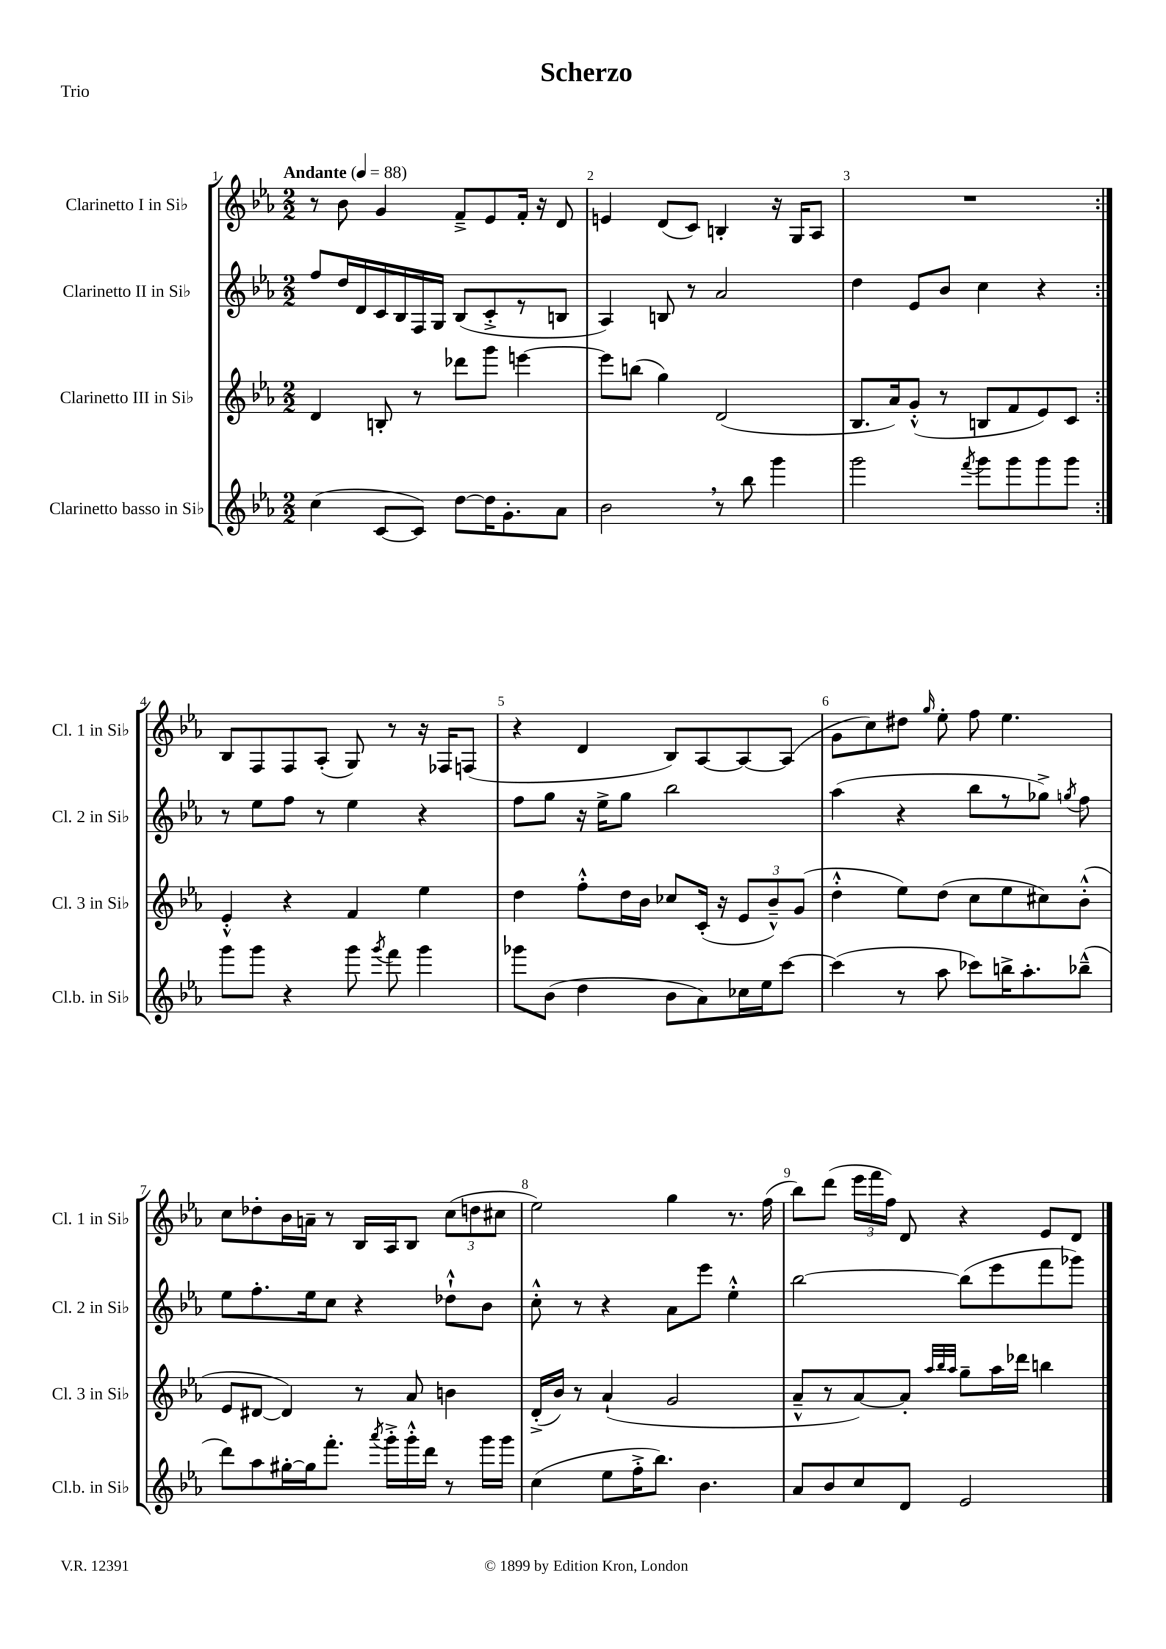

**kern	**kern	**kern	**kern
*staff4	*staff3	*staff2	*staff1
*clefG2	*clefG2	*clefG2	*clefG2
*k[b-e-a-]	*k[b-e-a-]	*k[b-e-a-]	*k[b-e-a-]
*M2/2	*M2/2	*M2/2	*M2/2
*MM88	*MM88	*MM88	*MM88
(4cc	4d	8ff	8r
.	.	16dd	8b-
.	.	16d	.
[8c	8B'	16c	4g
.	.	16B-	.
8c])	8r	16F	.
.	.	16G	.
[8dd	8ddd-	(8B-	8f~^
16dd]	8ggg	8c'^	8e-
8.g'	.	.	.
.	[4eee	8r	16f'
.	.	.	16r
8a-	.	8B	8d
=	=	=	=
2b-	8eee]	4A-)	4e
.	(8bb	.	.
.	4gg)	8B	(8d
.	.	8r	8c)
8r	(2d	2a-	4B'
8bb-	.	.	.
4ggg	.	.	16r
.	.	.	16G
.	.	.	8A-
=	=	=	=
2ggg	8.B-	4dd	1r
.	16a-)	.	.
.	(8g'^^	8e-	.
.	8r	8b-	.
8qfff	.	.	.
8ggg	8B	4cc	.
8ggg	8f	.	.
8ggg	8e-)	4r	.
8ggg	8c	.	.
=:|!	=:|!	=:|!	=:|!
8ggg	4e-'^^	8r	8B-
8ggg	.	8ee-	8F
4r	4r	8ff	8F
.	.	8r	(8A-'
8ggg	4f	4ee-	8G)
8qggg	.	.	.
8fff	.	.	8r
4ggg	4ee-	4r	16r
.	.	.	16F-
.	.	.	(8F
=	=	=	=
8ggg-	4dd	8ff	4r
(8b-	.	8gg	.
4dd	8ff'^^	16r	4d
.	.	16ee-^	.
.	16dd	8gg	.
.	16b-	.	.
8b-	8cc-	2bb-	8B-)
8a-)	(16c'	.	[8A-
.	16r	.	.
16cc-	12e-	.	8A-_
16ee-	.	.	.
.	12b-~^^)	.	.
[8ccc	.	.	(8A-]
.	(12g	.	.
=	=	=	=
(4ccc]	4dd'^^	(4aa-	8g
.	.	.	8cc)
8r	8ee-)	4r	8dd#
.	.	.	16qqgg
8aa-	(8dd	.	8ee-'
8ccc-)	8cc	8bb-	8ff
16bb^	8ee-	8r	4.ee-
8.aa-'	.	.	.
.	8cc#)	8gg-^)	.
.	.	8qgg	.
(8bb-~^^	(8b-'^^	8ff	.
=	=	=	=
8ddd)	8e-	8ee-	8cc
8aa-	[8d#	8.ff'	8dd-'
[16gg#'	4d#])	.	16b-
16gg#]	.	16ee-	16a~
8.fff'	.	8cc	8r
.	8r	4r	16B-
8qaaa-	.	.	.
16ggg'^	.	.	16A-
16ggg'^^	8a-	.	8B-
16ddd	.	.	.
8r	4b	8dd-`^^	(12cc
.	.	.	12dd
16ggg	.	8b-	.
.	.	.	12cc#
16ggg	.	.	.
=	=	=	=
(4cc	(16d'^	8cc'^^	2ee-)
.	16b-)	.	.
.	8r	8r	.
8ee-	(4a-`	4r	.
16ff'^	.	.	.
8.bb-)	.	.	.
.	2g	8a-	4gg
4.b-	.	8eee-	.
.	.	4ee-'^^	8.r
.	.	.	(16ff
=	=	=	=
8a-	8a-~^^	[2bb-	8bb-)
8b-	8r	.	(8ddd
8cc	[8a-)	.	24eee-
.	.	.	24fff
.	.	.	24ff)
8d	8a-']	.	8d
.	32qqaa-	.	.
.	32qqbb-	.	.
.	32qqaa-	.	.
2e-	8gg~	(8bb-]	4r
.	16aa-	8eee-	.
.	16ddd-	.	.
.	4bb	8fff	8e-
.	.	8ggg-)	8d
==	==	==	==
*-	*-	*-	*-
